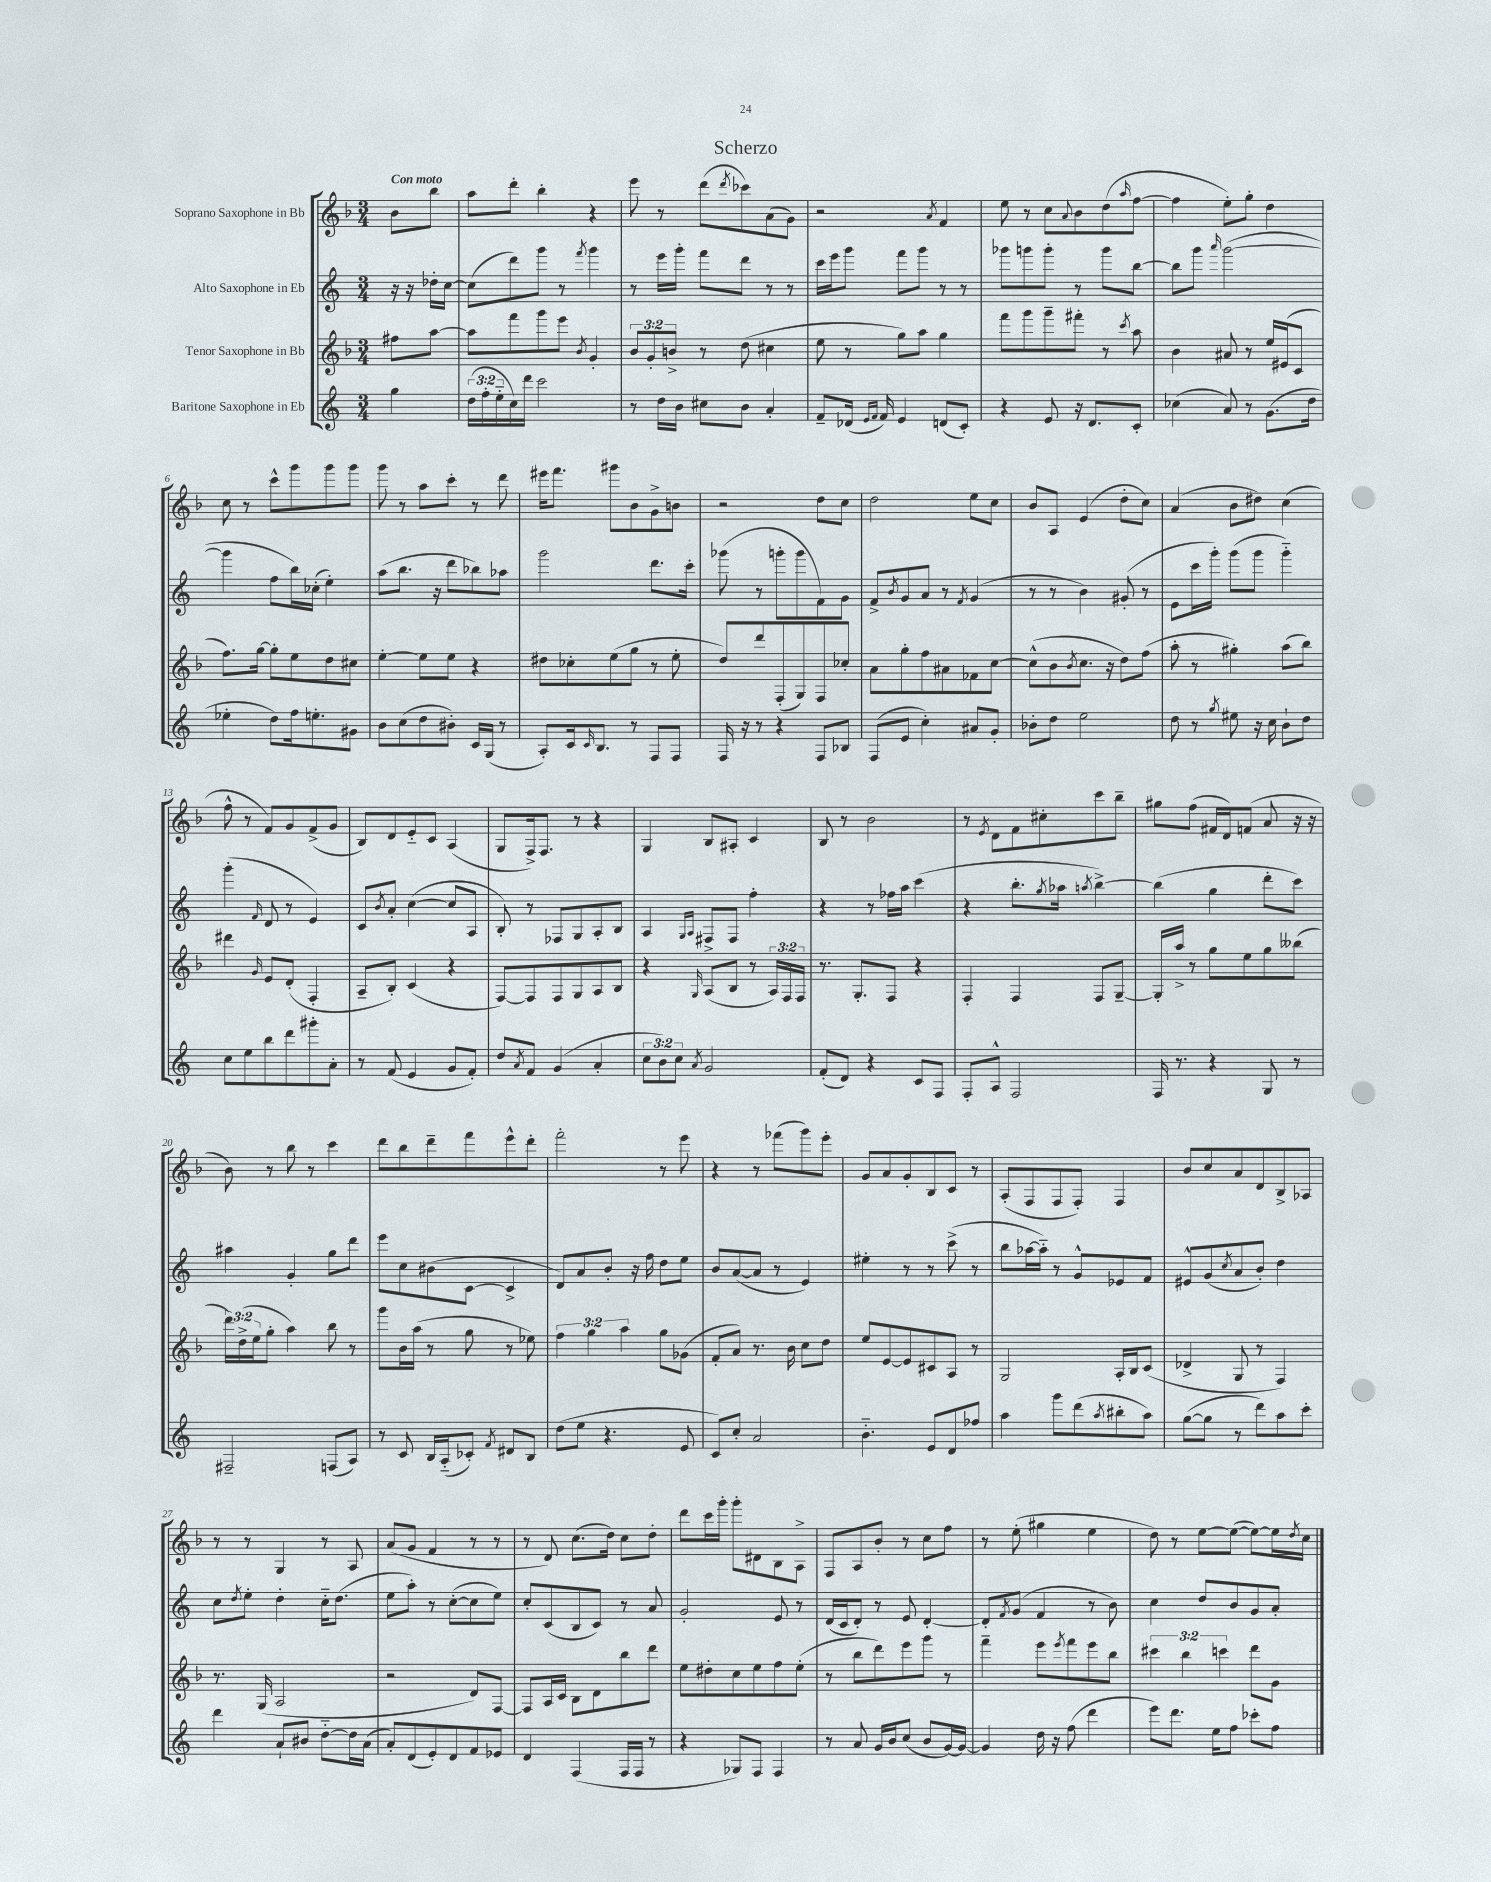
\header { title = "Scherzo" }
<<
\new StaffGroup <<
\new Staff = "s0" \with { instrumentName = "Soprano Saxophone in Bb" } {
    \clef treble \key f \major \numericTimeSignature \time 3/4 \partial 4 \tempo "Con moto"
    bes'8 bes''8 |
    a''8 d'''8-. bes''4-. r4 |
    e'''8 r8 d'''8( \acciaccatura { d'''8 } ces'''8) a'8( g'8) |
    r2 \acciaccatura { a'8 } f'4 |
    e''8 r8 c''8 \appoggiatura { a'8 } bes'8 d''8( \grace { a''16 } f''8~ |
    f''4 e''8-.) g''8-. d''4 |
    c''8 r8 c'''8-^ g'''8 g'''8 g'''8 |
    g'''8 r8 a''8 c'''8-. r8 d'''8 |
    eis'''16 f'''8. gis'''8 bes'8 g'8-> b'8 |
    r2 d''8 c''8 |
    d''2 e''8 c''8 |
    bes'8 a8 e'4( d''8-. c''8) |
    a'4( bes'8 dis''8) c''4( |
    f''8-^ r8 f'8) g'8 f'8->( g'8 |
    bes8) d'8 e'8-_ c'8 a4( |
    g8 f16->) f8. r8 r4 |
    g4 bes8 ais8-. c'4 |
    bes8 r8 bes'2 |
    r8 \acciaccatura { e'8 } d'8 f'8 cis''8-. c'''8 bes''8-- |
    gis''8 f''8( fis'16 d'16) f'8( a'8 r16 r16 |
    bes'8) r8 bes''8 r8 c'''4 |
    d'''8 bes''8 d'''8-- f'''8 e'''8-^ d'''8-. |
    f'''2-. r8 e'''8 |
    r4 r8 fes'''8( g'''8) e'''8-. |
    g'8 a'8 g'8-. bes8 c'8 r8 |
    a8-.( f8 f8 f8-.) f4 |
    bes'8 c''8 a'8 d'8 bes8-> aes8 |
    r8 r8 g4 r8 a8 |
    a'8( g'8 f'4 r8 r8 |
    r8 d'8) c''8.( d''16) c''8 d''8-. |
    d'''8 c'''16 g'''16-. g'''8-. dis'8 bes8 a8-> |
    f8 a8 bes'8-. r8 c''8 f''8 |
    r8 e''8-.( gis''4 e''4 |
    d''8) r8 e''8~ e''8~( e''8~) e''16 \acciaccatura { d''8 } c''16 \bar "|." |
}
\new Staff = "s1" \with { instrumentName = "Alto Saxophone in Eb" } {
    \clef treble \key c \major \numericTimeSignature \time 3/4 \partial 4
    r16 r16 des''16-. c''16~ |
    c''8( d'''8) g'''8 r8 \acciaccatura { f'''8 } g'''4 |
    r8 e'''16 g'''16-. f'''8 d'''8 r8 r8 |
    c'''16 e'''16 g'''8 f'''8 g'''8 r8 r8 |
    ges'''8 g'''8 g'''8-. r8 g'''8 b''8~ |
    b''8 g'''8 \grace { a'''16 } g'''2~( |
    g'''4 f''8 b''16) ces''16-.( e''4-.) |
    a''8( b''8. r16 d'''8 bes''8) aes''8 |
    g'''2 d'''8. c'''16-. |
    ges'''8( r8 g'''8-. g'''8 f'8) g'8 |
    f'8-> \acciaccatura { b'8 } g'8 a'8 r8 \acciaccatura { f'8 } g'4( |
    r8 r8 b'4) gis'8-.( r8 |
    e'8 c'''16 g'''16-.) g'''8( g'''8 g'''4-_) |
    g'''4-.( \grace { f'16 } d'8 r8 e'4) |
    c'8 \acciaccatura { b'8 } a'8-. c''4~( c''8 a8 |
    b8-.) r8 fes8 g8 a8-. b8 |
    a4 \grace { g16 a16 } fis8-> fis8 f''4-. |
    r4 r8 fes''16 a''16 c'''4( |
    r4 b''8.-. \acciaccatura { g''8 } aes''16 \acciaccatura { a''8 } b''4~->) |
    b''4( g''4 d'''8-. c'''8) |
    ais''4 g'4-. g''8 d'''8 |
    e'''8 c''8 bis'8( c'8~ c'4-> |
    d'8) a'8 b'8-. r16 f''16 d''8 e''8 |
    b'8 a'8~( a'8 r8 e'4) |
    eis''4-. r8 r8 c'''8->( r8 |
    b''8 aes''16~ aes''16-_) r8 g'8-^ ees'8 f'8 |
    eis'8-^ g'8( \acciaccatura { c''8 } a'8 b'8-.) d''4 |
    c''8 \acciaccatura { d''8 } e''8-. d''4-. c''16-_ d''8.( |
    e''8 a''8-.) r8 c''8~-.( c''8 e''8) |
    c''8-. c'8( b8 c'8) r8 a'8 |
    g'2-. e'8 r8 |
    d'16( c'16 d'8-.) r8 e'8 d'4~-. |
    d'8-. \acciaccatura { f'8 } g'8( f'4 r8 b'8) |
    c''4 d''8 b'8 g'8 a'8-. \bar "|." |
}
\new Staff = "s2" \with { instrumentName = "Tenor Saxophone in Bb" } {
    \clef treble \key f \major \numericTimeSignature \time 3/4 \override Staff.TupletNumber.text = #tuplet-number::calc-fraction-text \partial 4
    fis''8 a''8~ |
    a''8 f'''8 g'''8 e'''8 \acciaccatura { bes'8 } g'4-. |
    \tuplet 3/2 { bes'8 g'8-. b'8-> } r8 d''8( cis''4 |
    e''8 r8 g''8) a''8 g''4 |
    f'''8 g'''8 g'''8-- fis'''8-. r8 \acciaccatura { c'''8 } a''8 |
    bes'4 ais'8 r8 e''16 eis'16( c'8 |
    f''8.) g''16~ g''8-. e''8 d''8 cis''8 |
    e''4~-. e''8 e''8 r4 |
    dis''8 ces''8-. e''8( g''8 r8 e''8-. |
    d''8) d'''8 f8-.( g8) f8 ces''8-. |
    a'8 g''8-. f''8 ais'8 fes'8 c''8~ |
    c''8-^( bes'8 \acciaccatura { bes'8 } c''8. r16 d''8) f''8( |
    a''8-. r8 gis''4-.) a''8( bes''8) |
    dis'''4 \grace { g'16 } e'8 d'8-.( f4-. |
    a8-- bes8-.) c'4( r4 |
    f8~) f8 f8 g8 a8 bes8 |
    r4 \grace { g16 } a8( bes8 r8 \tuplet 3/2 { a16) f16 f16 } |
    r8. g8.-. f8 r4 |
    f4-. f4 f8 g8~-- |
    g16-. a''16-> r8 g''8 e''8 g''8 beses''8( |
    \tuplet 3/2 { d'''16) d''16->( e''16 } g''8-. a''4) bes''8 r8 |
    g'''8 bes'16 a''16( r8 g''8 r8 ees''8) |
    \tuplet 3/2 { f''4 g''4 a''4 } g''8 ges'8( |
    f'8-. a'8) r8. bes'16 c''8 d''8 |
    e''8 e'8~ e'8 cis'8 a8 r8 |
    g2 a16-. bes16 c'8( |
    des'4-> g8 r8 f4) |
    r8. g16( a2 |
    r2 d'8) f8~ |
    f8 a16 c'16 bes8 d'8 bes''8 d'''8 |
    e''8 dis''8-. c''8 e''8 f''8 e''8-.( |
    r8 bes''8 d'''8) e'''8 g'''8 r8 |
    f'''4-- e'''8 \acciaccatura { e'''8 } f'''8 e'''8 bes''8 |
    \tuplet 3/2 { cis'''4 bes''4 c'''4 } d'''8 g'8 \bar "|." |
}
\new Staff = "s3" \with { instrumentName = "Baritone Saxophone in Eb" } {
    \clef treble \key c \major \numericTimeSignature \time 3/4 \override Staff.TupletNumber.text = #tuplet-number::calc-fraction-text \partial 4
    g''4 |
    \tuplet 3/2 { d''16( f''16-. e''16-_ } c''16) d'''16 c'''2 |
    r8 d''16 b'16 cis''8 b'8 a'4-. |
    f'8-- des'16( \grace { e'16 f'16 } f'16) e'4 d'8( c'8-.) |
    r4 e'8 r16 d'8. c'8-. |
    ces''4( a'8) r8 g'8.( d''16 |
    ees''4-. d''8) f''16 e''8.-. gis'8 |
    b'8 c''8( d''8 bis'8-.) c'16 g16( r8 |
    a8-.) c'16 \grace { c'16 } b8. r8 f8 f8 |
    f16 r16 r8 r4 f8 bes8 |
    f8( e'8 c''4-.) ais'8 g'8-. |
    bes'8-. d''8 e''2 |
    d''8 r8 \acciaccatura { g''8 } eis''8 r16 c''16 b'8-! d''8 |
    c''8 e''8 b''8 d'''8 gis'''8-. a'8-. |
    r8 f'8( e'4 g'8 f'8-.) |
    d''8 \acciaccatura { a'8 } f'8 g'4( a'4-. |
    \tuplet 3/2 { c''8 b'8) c''8 } \acciaccatura { a'8 } g'2 |
    f'8-.( d'8) r4 c'8 f8 |
    f8-. a8-^ f2 |
    f16 r8. r4 g8 r8 |
    fis2-- f8( a8) |
    r8 c'8 b16 a16-_( ces'8-.) \acciaccatura { f'8 } dis'8 b8 |
    d''8( e''8 r4. e'8 |
    c'8) c''8-. a'2 |
    b'4.-_ e'8 d'8 fes''8 |
    a''4 g'''8 d'''8( \acciaccatura { a''8 } bis''8-. a''8) |
    g''8~( g''8 r8 d'''8) a''8 c'''8-. |
    d'''4 a'8-! bis'8 d''8~-_ d''16 a'16( |
    a'8-.) d'8( e'8-.) d'8 f'8 ees'8 |
    d'4 f4( f16 f16 r8 |
    r4 ges8) f8 f4 |
    r8 a'8 g'16 b'16 c''8( b'8 g'16~) g'16~ |
    g'4 d''16 r16 f''8( d'''4 |
    e'''8) d'''8. e''16 f''8 ces'''8-. f''8 \bar "|." |
}
>>
>>
